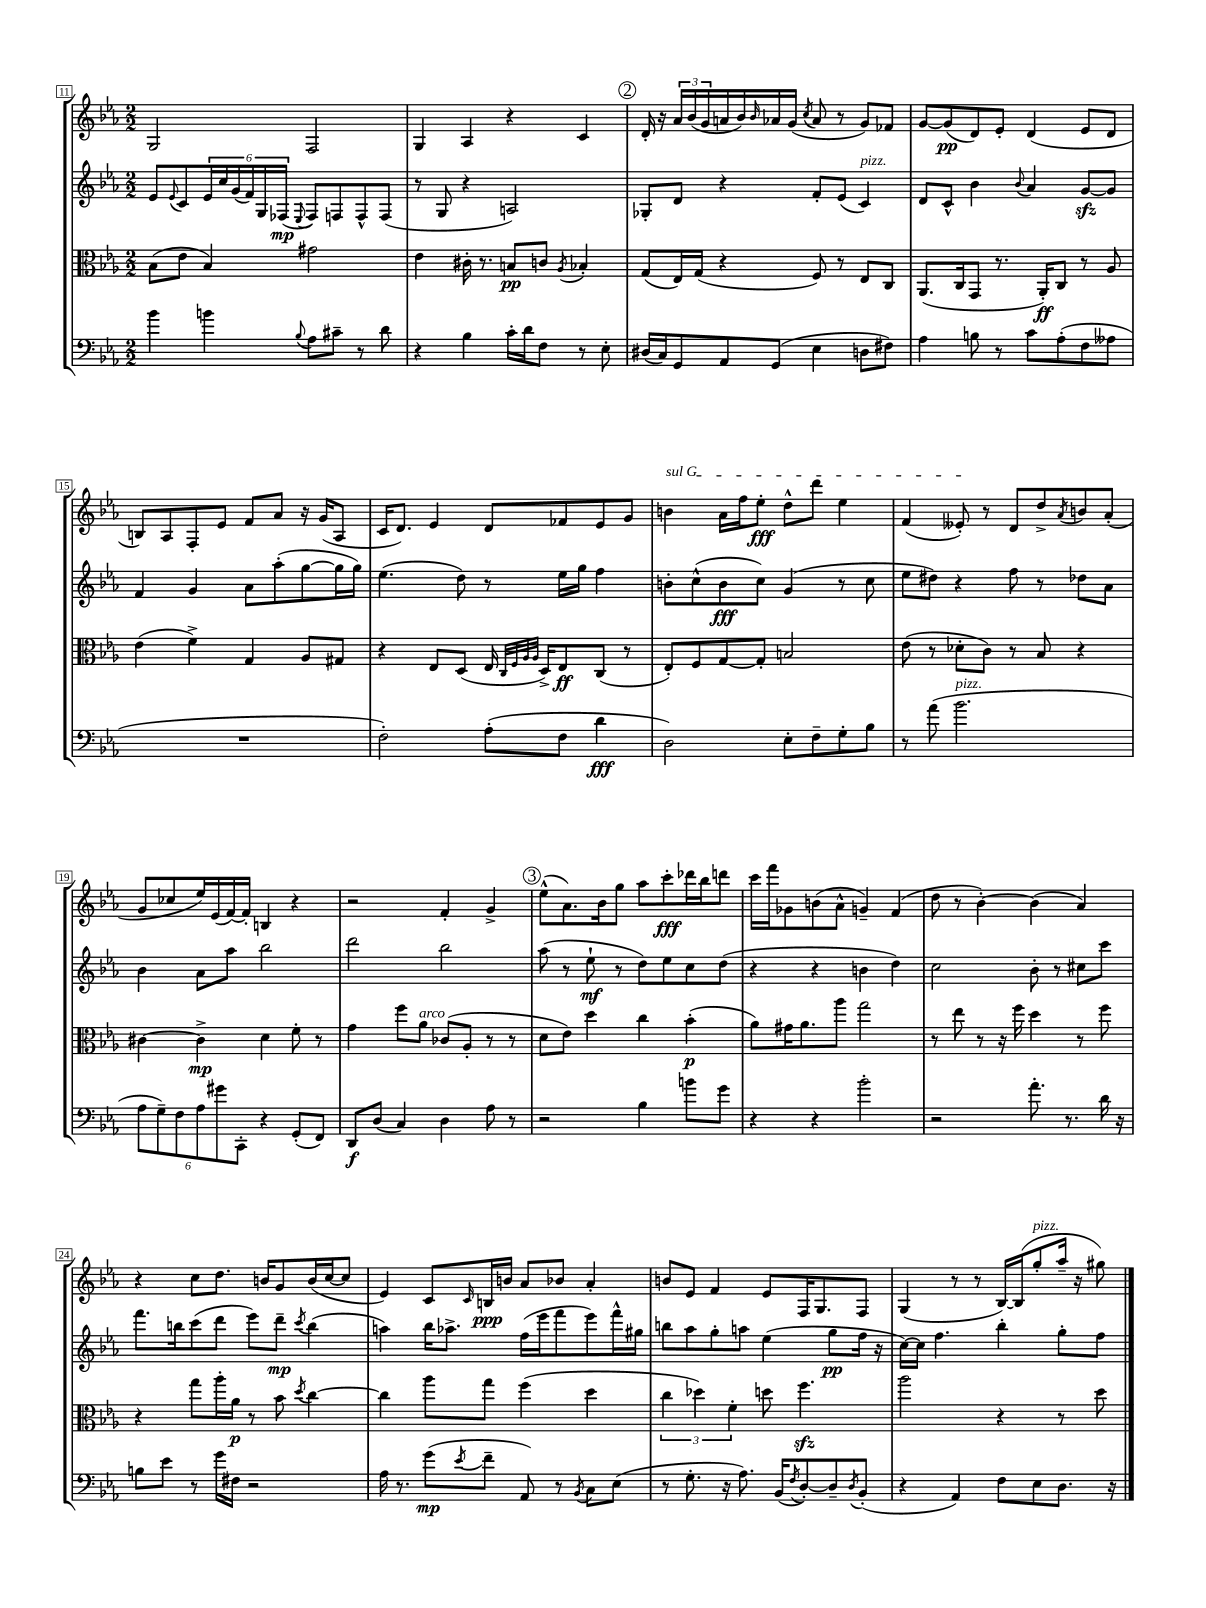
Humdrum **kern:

**kern	**kern	**kern	**kern
*staff4	*staff3	*staff2	*staff1
*clefF4	*clefC3	*clefG2	*clefG2
*k[b-e-a-]	*k[b-e-a-]	*k[b-e-a-]	*k[b-e-a-]
*M2/2	*M2/2	*M2/2	*M2/2
4b-\	(8B-\L	8e-/L	2G/
.	.	8qqe-/	.
.	8e-\J	8c/	.
4b\	4B-/)	24e-/L	.
.	.	24cc/	.
.	.	(24g/	.
.	.	24f/)	.
.	.	24G/	.
.	.	(24F-/JJ	.
8qqB-/	.	8qqE-/	.
8A-\L	2g#\	8F-/L)	2F/
8c#~\J	.	8F/	.
8r	.	8F^^/	.
8d\	.	(8F/J	.
=	=	=	=
4r	4e-\	8r	4G/
.	.	8G/	.
4B-\	16c#'\	4r	4A-/
.	8.r	.	.
16c'\LL	8B/L	2A/)	4r
16d\J	.	.	.
8F\J	8c/J	.	.
.	8qA-/	.	.
8r	4B-'/	.	4c/
8E-'\	.	.	.
=	=	=	=
(16D#/LL	(8G/L	8G-'/L	16d'/
16C/J)	.	.	16r
8GG/	16E-/L)	8d/J	24a-/LL
.	.	.	(24b-/
.	(16G/JJ	.	.
.	.	.	24g/
8AA-/	4r	4r	16a/
.	.	.	16b-/)
.	.	.	16qqb-/
(8GG/J	.	.	16a-/
.	.	.	(16g/JJ
.	.	.	8qcc/
4E-\	8F/)	8f'/L	8a-/
.	8r	(8e-/J	8r
8D\L	8E-/L	4c/)	8g/L)
8F#\J)	8C/J	.	8f-/J
=	=	=	=
4A-\	(8.AA-/L	8d/L	[8g/L
.	.	8c^^/J	(8g/]
.	16C/k	.	.
8B\	8GG/J	4b-\	8d/)
8r	8.r	.	8e-'/J
.	.	8qqb-/	.
8c\L	.	4a-/	(4d/
.	16AA-'/LK)	.	.
(8A-'\	8C/J	.	.
8F\	8r	[8g/L	8e-/L
8A--\J	8A-/	8g/]J	8d/J
=	=	=	=
1r	(4e-\	4f/	8B/L)
.	.	.	8A-/
.	4f^\)	4g/	8F'/
.	.	.	8e-/J
.	4G/	8a-\L	8f/L
.	.	(8aa-'\	8a-/J
.	8A-/L	[8gg\	16r
.	.	.	(16g/LK
.	8G#/J	16gg\]L	8A-/J
.	.	16gg\JJ)	.
=	=	=	=
2F'\)	4r	(4.ee-\	16c/LK
.	.	.	8.d/J)
.	8E-/L	.	4e-/
.	(8D/J	8dd\)	.
(8A-'\L	16E-/	8r	8d/L
.	32qqC/LLL	.	.
.	32qqF/	.	.
.	32qqA-/	.	.
.	32qqA-/JJJ	.	.
.	16D^/LK)	.	.
8F\J	8E-/	16ee-\LL	8f-/
.	.	16gg\JJ	.
4d\	(8C/J	4ff\	8e-/
.	8r	.	8g/J
=	=	=	=
2D\)	8E-'/L)	8b'\L	4b\
.	8F/	(8cc^^\	.
.	[8G/	8b\	16a-\LL
.	.	.	16ff\J
.	8G'/]J	8cc\J)	8ee-'\J
8E-'\L	2B/	(4g/	8dd^^\L
8F~\	.	.	8ddd\J
8G'\	.	8r	4ee-\
8B-\J	.	8cc\	.
=	=	=	=
8r	(8e-\	8ee-\L	(4f/
(8a-\	8r	8dd#\J)	.
2.b-\	8d-'\L	4r	8e--'/)
.	8c\J)	.	8r
.	8r	8ff\	8d/L
.	8B-/	8r	8dd^/
.	.	.	8qa-/
.	4r	8dd-\L	8b/
.	.	8a-\J	(8a-'/J
=	=	=	=
12A-\L	[4c#\	4b-\	8g/L
12G~\)	.	.	.
.	.	.	8cc-/
12F\	.	.	.
12A-\	4c#^\]	8a-\L	16ee-/L)
.	.	.	(16e-/
12g#\	.	.	.
.	.	8aa-\J	[16f/)
12CC'\J	.	.	.
.	.	.	16f'/]JJ
4r	4d\	2bb-\	4B/
(8GG'/L	8f'\	.	4r
8FF/J)	8r	.	.
=	=	=	=
8DD/L	4g\	2ddd\	2r
(8D/J	.	.	.
4C/)	8ff\L	.	.
.	8a-\J	.	.
4D\	(8c-/L	2bb-\	4f'/
.	8A-'/J	.	.
8A-\	8r	.	4g^/
8r	8r	.	.
=	=	=	=
2r	8d\L	(8aa-\	(8ee-^^\L
.	8e-\J)	8r	8.a-\)
.	4dd\	8ee-`\	.
.	.	.	16b-\k
.	.	8r	8gg\J
4B-\	4cc\	8dd\L)	8aa-\L
.	.	8ee-\	8ccc'\
8b\L	(4b-'\	8cc\	16ddd-\L
.	.	.	16bb-\J
8g\J	.	(8dd\J	8ddd\J
=	=	=	=
4r	8a-\L)	4r	16ccc\LL
.	.	.	16fff\J
.	16g#\K	.	8g-\
.	8.a-\	.	.
4r	.	4r	(8b\
.	8aa-\J	.	8a-^^\J
2b-'\	2gg\	4b\	4g~/)
.	.	4dd\)	(4f/
=	=	=	=
2r	8r	2cc\	8dd\
.	8ee-\	.	8r
.	8r	.	[4b-'\)
.	16r	.	.
.	16ff\	.	.
8.a-'\	4dd\	8b-'\	(4b-\]
.	.	8r	.
8.r	.	.	.
.	8r	8cc#\L	4a-/)
16d\	8ff\	8ccc\J	.
16r	.	.	.
=	=	=	=
8B\L	4r	8.fff\L	4r
8e-\J	.	.	.
.	.	16bb\k	.
8r	8gg\L	(8ccc\	8cc\L
16g\LL	16aa-'\L	8ddd\J	8.dd\J
16F#\JJ	16a-\JJ	.	.
2r	8r	8eee-\L)	.
.	.	.	16b/LK
.	8b-\	8ddd~\J	8g/
.	8qdd/	8qccc/	.
.	[4cc\	(4bb\	(16b/L
.	.	.	[16cc/J
.	.	.	8cc/]J
=	=	=	=
16A-\	4cc\]	4aa\)	4e-/)
8.r	.	.	.
(8g\L	8aa-\L	16bb-\LK	8c/L
.	.	8.aa-^\J	.
8qe-/	.	.	16qqc/
8f~\J	8gg\J	.	16B/L
.	.	.	16b/JJ
8AA-/)	(4ff\	(16ff\LL	8a-/L
.	.	16eee-\J	.
8r	.	8fff\	8b-/J
8qBB-/	.	.	.
8C\L	4dd\	8eee-\)	4a-'/
(8E-\J	.	16fff^^\L	.
.	.	16gg#\JJ	.
=	=	=	=
8r	6cc\	8bb\L	8b/L
8.G'\	.	8aa-\	8e-/J
.	6dd-\)	.	.
.	.	8gg'\	4f/
16r	.	.	.
.	6f'\	.	.
8.A-\)	.	8aa\J	.
.	8dd\	(4ee-\	8e-/L
(16BB-/LK	.	.	.
8qF/	.	.	.
[8D'/)	4.ff\	.	16F/K
.	.	.	8.G/
8D~/]	.	8gg\L	.
8qD/	.	.	.
(8BB-'/J	.	16ff\Jk	8F/J
.	.	16r	.
=	=	=	=
4r	2aa-\	[16cc\LL)	(4G/
.	.	16cc\]JJ	.
.	.	4.ff\	.
4AA-/)	.	.	8r
.	.	.	8r
8F\L	4r	4bb-'\	[16B-/LL)
.	.	.	(16B-/]J
8E-\	.	.	8gg'/
8.D\J	8r	8gg'\L	16aa-~/Jk
.	.	.	16r
.	8dd\	8ff\J	8gg#\)
16r	.	.	.
==	==	==	==
*-	*-	*-	*-
